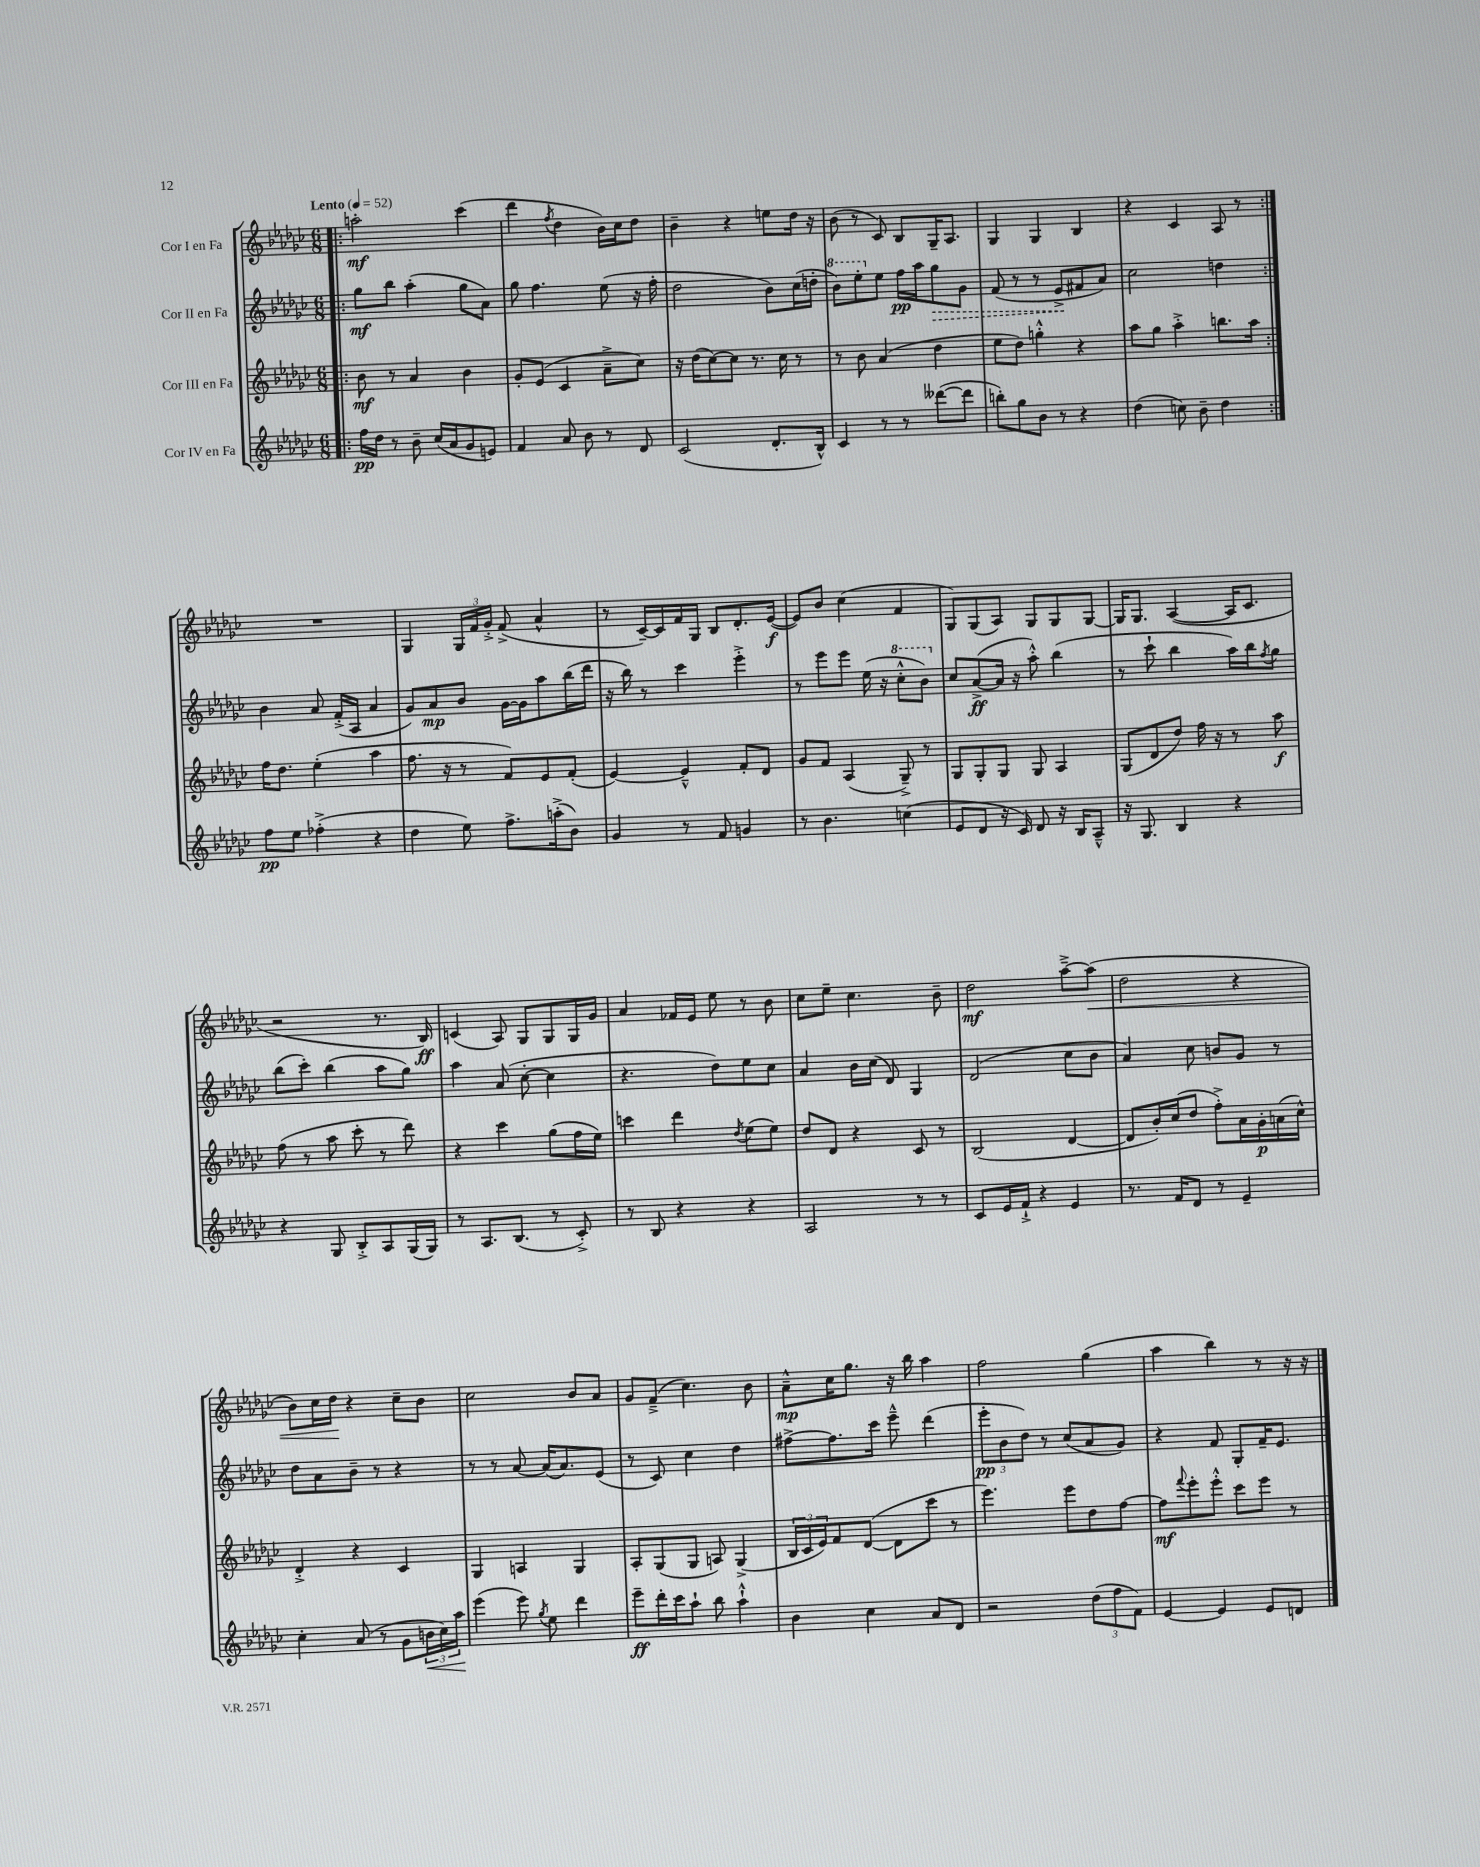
<<
\new StaffGroup <<
\new Staff = "s0" \with { instrumentName = "Cor I en Fa" } {
    \clef treble \key ges \major \numericTimeSignature \time 6/8 \tempo "Lento" 4 = 52
    \repeat volta 2 { \bar ".|:" a''2-.\mf ces'''4( |
    des'''4 \acciaccatura { f''8 } des''4 bes'16) ces''16 des''8 |
    bes'4-- r4 e''8 des''16 r16 |
    bes'8( r8 ces'8) bes8 ges16-- aes8. |
    ges4 ges4 bes4 |
    r4 ces'4 aes8 r8 | }
    R2. |
    ges4 \tuplet 3/2 { ges16 f'16 ges'16-.-> } f'8->( aes'4-^ |
    r8 ces'16~--) ces'16 f'16 ges16 bes8 des'8.-. ees'16~\f( |
    ees'8) bes'8 ces''4( f'4 |
    ges8) ges8( aes8) ges8 ges8 ges8~ |
    ges16 ges8. aes4~( aes16 ces'8. |
    r2 r8. bes16\ff) |
    c'4( aes8) ges8 ges8 ges16 ges'16 |
    aes'4 fes'16 ees'16 ees''8 r8 bes'8 |
    ces''8 ees''8-- ces''4. bes'8-- |
    des''2\mf aes''8~---> aes''8\<( |
    des''2 r4 |
    bes'8) ces''16 des''16\! r4 ces''8-- bes'8 |
    ces''2 bes'8 aes'8 |
    ges'8 f'8--->( ces''4.) bes'8 |
    aes'8---^\mp ces''16 ges''8. r16 bes''16 aes''4 |
    f''2 ges''4( |
    aes''4 bes''4) r8 r16 r16 \bar "|." |
}
\new Staff = "s1" \with { instrumentName = "Cor II en Fa" } {
    \clef treble \key ges \major \numericTimeSignature \time 6/8
    \repeat volta 2 { \bar ".|:" ges''8\mf bes''8 aes''4-.( ges''8 aes'8) |
    ges''8 f''4. ees''8( r16 f''16-. |
    des''2 bes'8) ces''16( d''16-. |
    \ottava #1 bes''8) ees'''8-. \ottava #0 ees''8 f''16\pp aes''16 \once \override Hairpin.style = #'dashed-line ges''8\> ges'8 |
    f'8( r8 r8 ees'8->\! fis'8 aes'8) |
    ces''2 d''4 | }
    bes'4 aes'8 f'16-.->( aes16 aes'4 |
    ges'8) aes'8\mp bes'8 ges'16~ ges'16 aes''8 bes''16( des'''16 |
    r16 bes''16) r8 ces'''4 ees'''4-.-> |
    r8 ees'''8 ees'''8 ees''16( r16 \ottava #1 ces'''8-.-^ bes''8) \ottava #0 |
    ces''8 aes'8~->\ff( aes'16 r16 aes''8-.-^) bes''4( |
    r8 ces'''8-! bes''4 aes''16) bes''16 \acciaccatura { f''8 } ges''8 |
    bes''8( ces'''8-.) bes''4( aes''8 ges''8) |
    aes''4 aes'8( ces''8~-. ces''4 |
    r4. des''8) ees''8 ces''8 |
    aes'4 bes'16 ces''16( des'8) ges4 |
    des'2( ces''8 bes'8 |
    aes'4) ces''8 b'8 ges'8 r8 |
    des''8 aes'8 bes'8-- r8 r4 |
    r8 r8 aes'8~ aes'16( aes'8.) ees'8( |
    r8 ces'8) ces''4 des''4 |
    fis''8~-> fis''8. ces'''16 ees'''8---^ des'''4( |
    \tuplet 3/2 { ees'''8-.\pp bes'8 des''8) } r8 ces''8( aes'8 ges'8) |
    r4 f'8 ges8-. f'16-- ees'8. \bar "|." |
}
\new Staff = "s2" \with { instrumentName = "Cor III en Fa" } {
    \clef treble \key ges \major \numericTimeSignature \time 6/8
    \repeat volta 2 { \bar ".|:" bes'8\mf r8 aes'4 bes'4 |
    ges'8-. ees'8( ces'4 aes'8---> ces''8) |
    r16 des''16( ces''8~) ces''8 r8. ces''16 r8 |
    r8 bes'8 aes'4( des''4 |
    ees''8 des''8) g''4-.-^ r4 |
    aes''8 ges''8 aes''4-.-> b''8. aes''16 | }
    f''16 des''8. ees''4-.( aes''4 |
    f''8. r16 r8 f'8) ees'8 f'8-.( |
    ees'4~) ees'4---^ f'8-. des'8 |
    ges'8 f'8 aes4( ges8--->) r8 |
    ges8 ges8-. ges8 ges8 aes4 |
    ges8( des'8 des''8) f''16 r16 r8 aes''8\f |
    f''8( r8 aes''8 ces'''8-. r8 des'''8) |
    r4 ces'''4 ges''8( f''16 ees''16) |
    c'''4 des'''4 \acciaccatura { des''8 } ees''8( ees''8) |
    des''8 des'8 r4 ces'8 r8 |
    bes2( des'4~ |
    des'8 bes'16-.) ces''16( des''8 f''8-.->) aes'16 ges'16-.\p a'16( ces''16-^) |
    des'4-.-> r4 ces'4 |
    ges4 a4 ges4 |
    aes8-. ges8( ges8 a8) ges4->( |
    \tuplet 3/2 { bes16 ces'16 ees'16) } f'8 des'8~( des'8 ces'''8 r8 |
    ees'''4.) ees'''8 des''8 f''8~ |
    f''8\mf \appoggiatura { f'''8 } ees'''8-. ees'''8-.-^ ces'''8 ees'''8 r8 \bar "|." |
}
\new Staff = "s3" \with { instrumentName = "Cor IV en Fa" } {
    \clef treble \key ges \major \numericTimeSignature \time 6/8
    \repeat volta 2 { \bar ".|:" f''16\pp des''16 r8 bes'8-- ces''16( aes'16 ges'8 e'8) |
    f'4 aes'8 bes'8 r8 des'8 |
    ces'2( des'8.-. bes16-^) |
    ces'4 r8 r8 deses'''8~( deses'''8 |
    b''8-.) ges''8 bes'8 r8 r4 |
    des''4( c''8) bes'8-- des''4 | }
    f''8\pp ees''8 fes''4-.->( r4 |
    des''4 ees''8) f''8.-> a''16-.->( bes'8) |
    ges'4 r8 f'8 g'4 |
    r8 bes'4. c''4( |
    ees'8 des'8 r16 ces'16) des'8 r16 bes16 aes8---^ |
    r16 ges8. bes4 r4 |
    r4 ges8 bes8-.-> aes8 ges16( ges16) |
    r8 aes8. bes8.( r8 ces'8-.->) |
    r8 bes8 r4 r4 |
    aes2 r8 r8 |
    ces'8 ees'16 f'16-!-> r4 ees'4 |
    r8. f'16 des'8 r8 ees'4-- |
    ces''4-. aes'8( r8 ges'8 \tuplet 3/2 { b'16\< ces''16) aes''16 } |
    ees'''4\!( ees'''8) \acciaccatura { ges''8 } ees''8 des'''4 |
    ees'''8--\ff des'''16-. ces'''16 aes''8-! bes''8 aes''4-!-^ |
    bes'4 ces''4 aes'8 des'8 |
    r2 \tuplet 3/2 { des''8( f''8 f'8) } |
    ees'4~ ees'4 ees'8 d'8 \bar "|." |
}
>>
>>
\layout { \context { \Score \remove "Bar_number_engraver" } }
